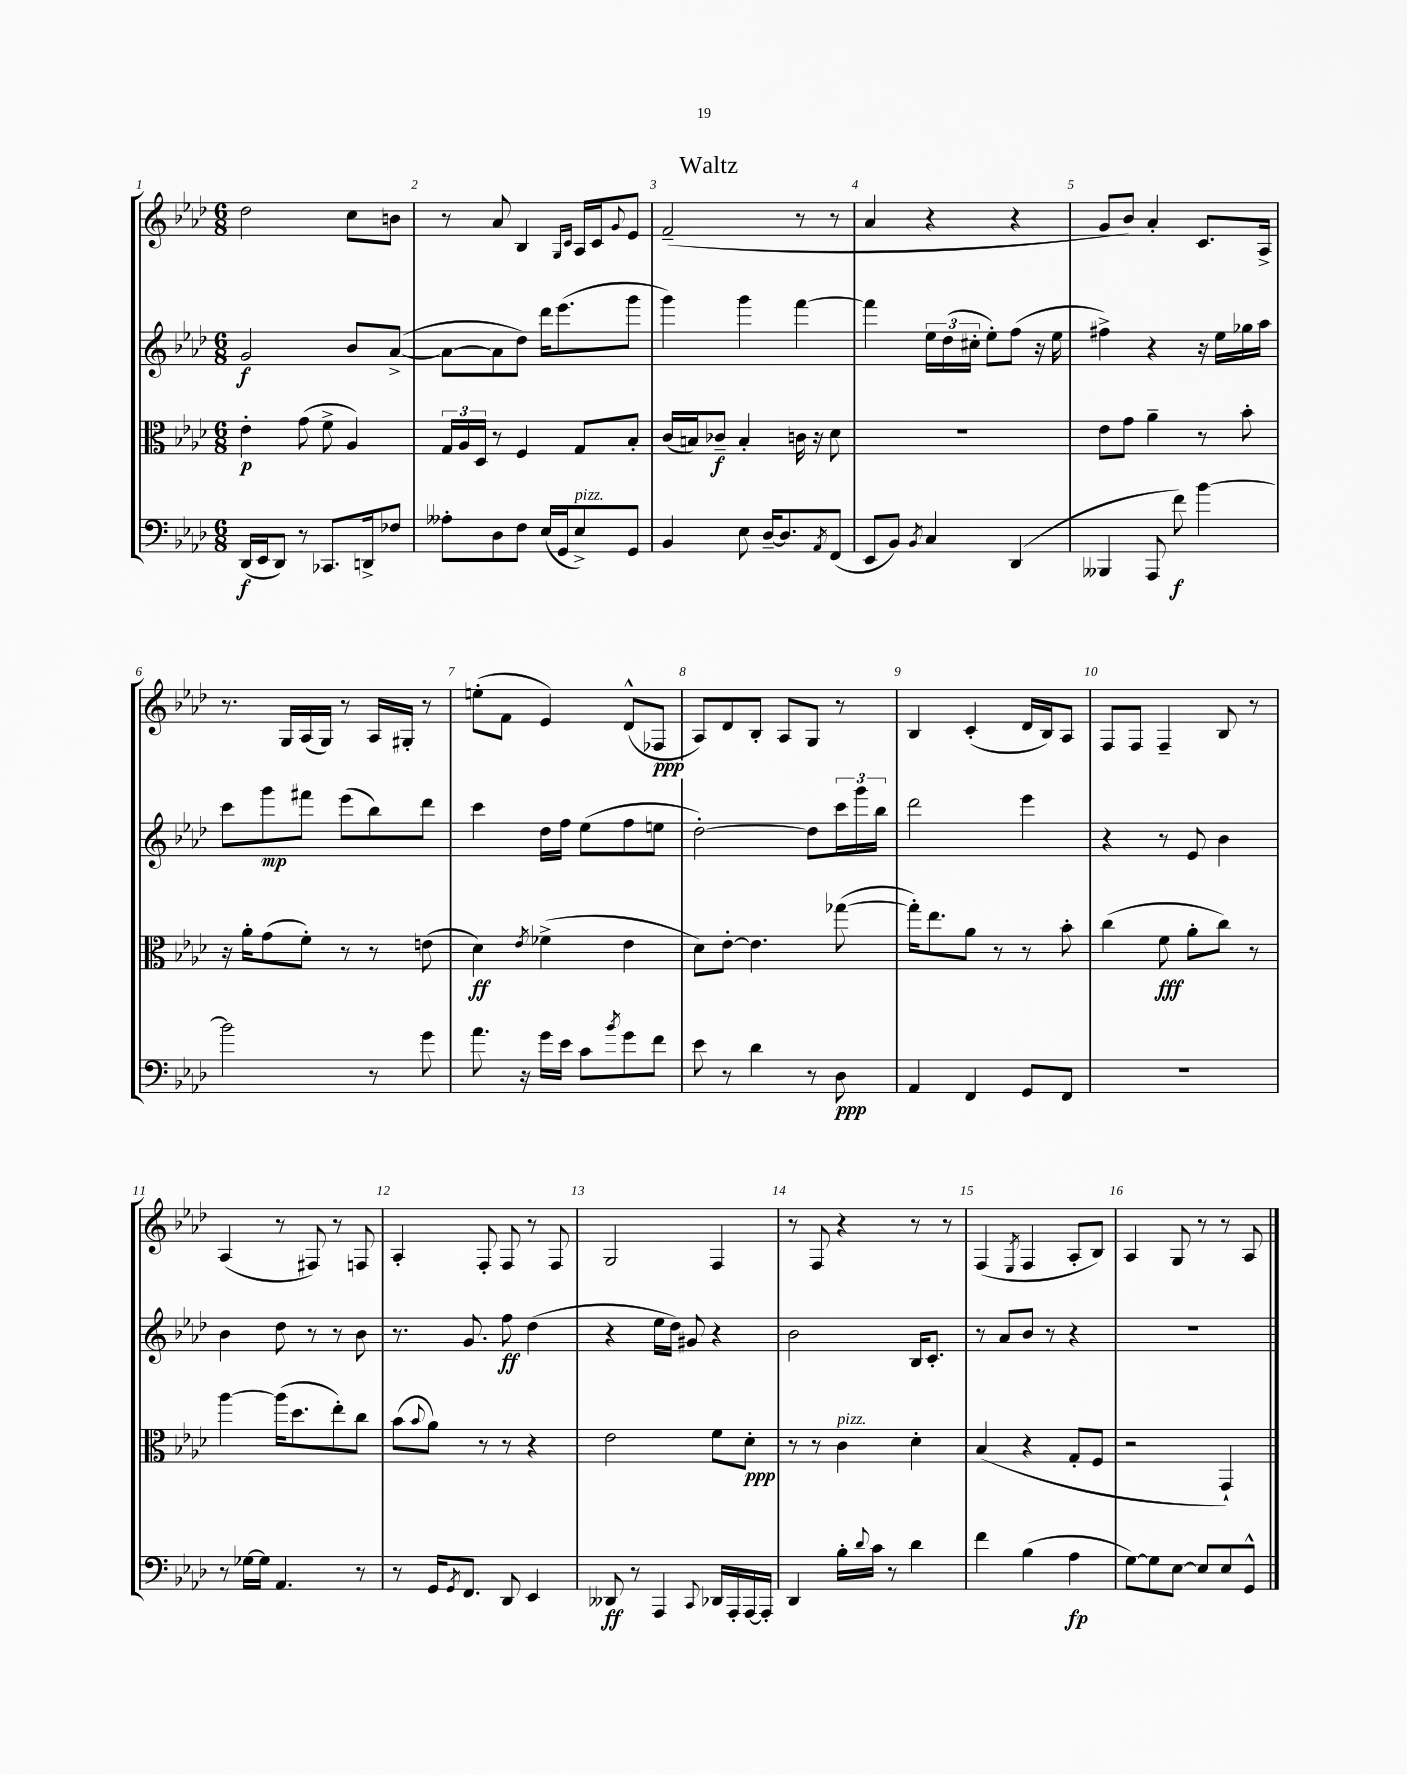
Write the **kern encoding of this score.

**kern	**kern	**kern	**kern
*staff4	*staff3	*staff2	*staff1
*clefF4	*clefC3	*clefG2	*clefG2
*k[b-e-a-d-]	*k[b-e-a-d-]	*k[b-e-a-d-]	*k[b-e-a-d-]
*M6/8	*M6/8	*M6/8	*M6/8
(16DD-	4e-'	2g	2dd-
16EE-	.	.	.
8DD-)	.	.	.
8r	(8g	.	.
8.CC-	8f^	.	.
.	4A-)	8b-	8cc
16DD^	.	.	.
8F-	.	([8a-^	8b
=	=	=	=
8A--'	24G	8a-_	8r
.	24A-	.	.
.	24D-	.	.
8D-	8r	8a-]	8a-
8F	4F	8dd-)	4B-
(16E-	.	16ddd-	.
16GG	.	(8.eee-	.
.	.	.	16qqG
.	.	.	16qqc
8E-^)	8G	.	16A-
.	.	.	16c
.	.	.	8qqg
8GG	8B-'	8ggg	8e-
=	=	=	=
4BB-	(16c	4ggg)	(2f~
.	16B)	.	.
.	8c-~	.	.
8E-	4B'	4ggg	.
[16D-~	.	.	.
8.D-]	.	.	.
.	16c	[4fff	8r
.	16r	.	.
8qAA-	.	.	.
(8FF	8d-	.	8r
=	=	=	=
8EE-	2.r	4fff]	4a-
8BB-)	.	.	.
8qBB-	.	.	.
4C	.	24ee-	4r
.	.	(24dd-	.
.	.	24cc#'	.
.	.	8ee-')	.
(4DD-	.	(8ff	4r
.	.	16r	.
.	.	16ee-	.
=	=	=	=
4BBB--	8e-	4ff#^)	8g
.	8g	.	8b-)
8AAA-	4a-~	4r	4a-'
8f)	.	.	.
[4b-	8r	16r	8.c
.	.	16ee-	.
.	8b-'	16gg-	.
.	.	16aa-	16A-^
=	=	=	=
2b-]	16r	8ccc	8.r
.	16a-'	.	.
.	(8g	8ggg	.
.	.	.	16G
.	8f')	8fff#	(16A-
.	.	.	16G)
.	8r	(8eee-	8r
8r	8r	8bb-)	16A-
.	.	.	16G#'
8g	(8e	8ddd-	8r
=	=	=	=
8.a-	4d-)	4ccc	(8ee'
.	.	.	8f
16r	.	.	.
.	8qe-	.	.
16g	(4f-^	16dd-	4e-)
16e-	.	16ff	.
8c	.	(8ee-	.
8qb-	.	.	.
8g	4e-	8ff	(8d-^^
8f	.	8ee	8F-
=	=	=	=
8e-	8d-)	[2dd-')	8A-)
8r	[8e-'	.	8d-
4d-	4.e-]	.	8B-'
.	.	.	8A-
8r	.	8dd-]	8G
8D-	([8gg-	24ccc	8r
.	.	24ggg	.
.	.	24bb-	.
=	=	=	=
4AA-	16gg-'])	2ddd-	4B-
.	8.ee-	.	.
4FF	8a-	.	(4c'
.	8r	.	.
8GG	8r	4eee-	16d-
.	.	.	16B-)
8FF	8b-'	.	8A-
=	=	=	=
2.r	(4cc	4r	8F
.	.	.	8F
.	8f	8r	4F~
.	8a-'	8e-	.
.	8cc)	4b-	8B-
.	8r	.	8r
=	=	=	=
8r	[4aa-	4b-	(4A-
[16G-	.	.	.
16G-]	.	.	.
4.AA-	(16aa-]	8dd-	8r
.	8.dd-	.	.
.	.	8r	8F#)
.	8ee-')	8r	8r
8r	8cc	8b-	8F
=	=	=	=
8r	(8b-	8.r	4A-'
.	8qqb-	.	.
16GG	8a-)	.	.
8qGG	.	.	.
8.FF	.	8.g	.
.	8r	.	8F'
8DD-	8r	8ff	8F
4EE-	4r	(4dd-	8r
.	.	.	8F
=	=	=	=
8DD--	2e-	4r	2G
8r	.	.	.
4AAA-	.	16ee-	.
.	.	16dd-)	.
.	.	8g#	.
8qqCC	.	.	.
16DD-	8f	4r	4F
16AAA-'	.	.	.
[16AAA-	8d-'	.	.
16AAA-']	.	.	.
=	=	=	=
4DD-	8r	2b-	8r
.	8r	.	8F
16B-'	4c	.	4r
8qqd-	.	.	.
16c	.	.	.
8r	.	.	.
4d-	4d-'	16B-	8r
.	.	8.c'	.
.	.	.	8r
=	=	=	=
4f	(4B-	8r	(4F
.	.	8a-	.
.	.	.	8qE-
(4B-	4r	8b-	4F
.	.	8r	.
4A-	8G'	4r	8A-'
.	8F	.	8B-)
=	=	=	=
[8G)	2r	2.r	4A-
8G]	.	.	.
[8E-	.	.	8G
8E-]	.	.	8r
8E-	4GG`)	.	8r
8GG^^	.	.	8A-
==	==	==	==
*-	*-	*-	*-
